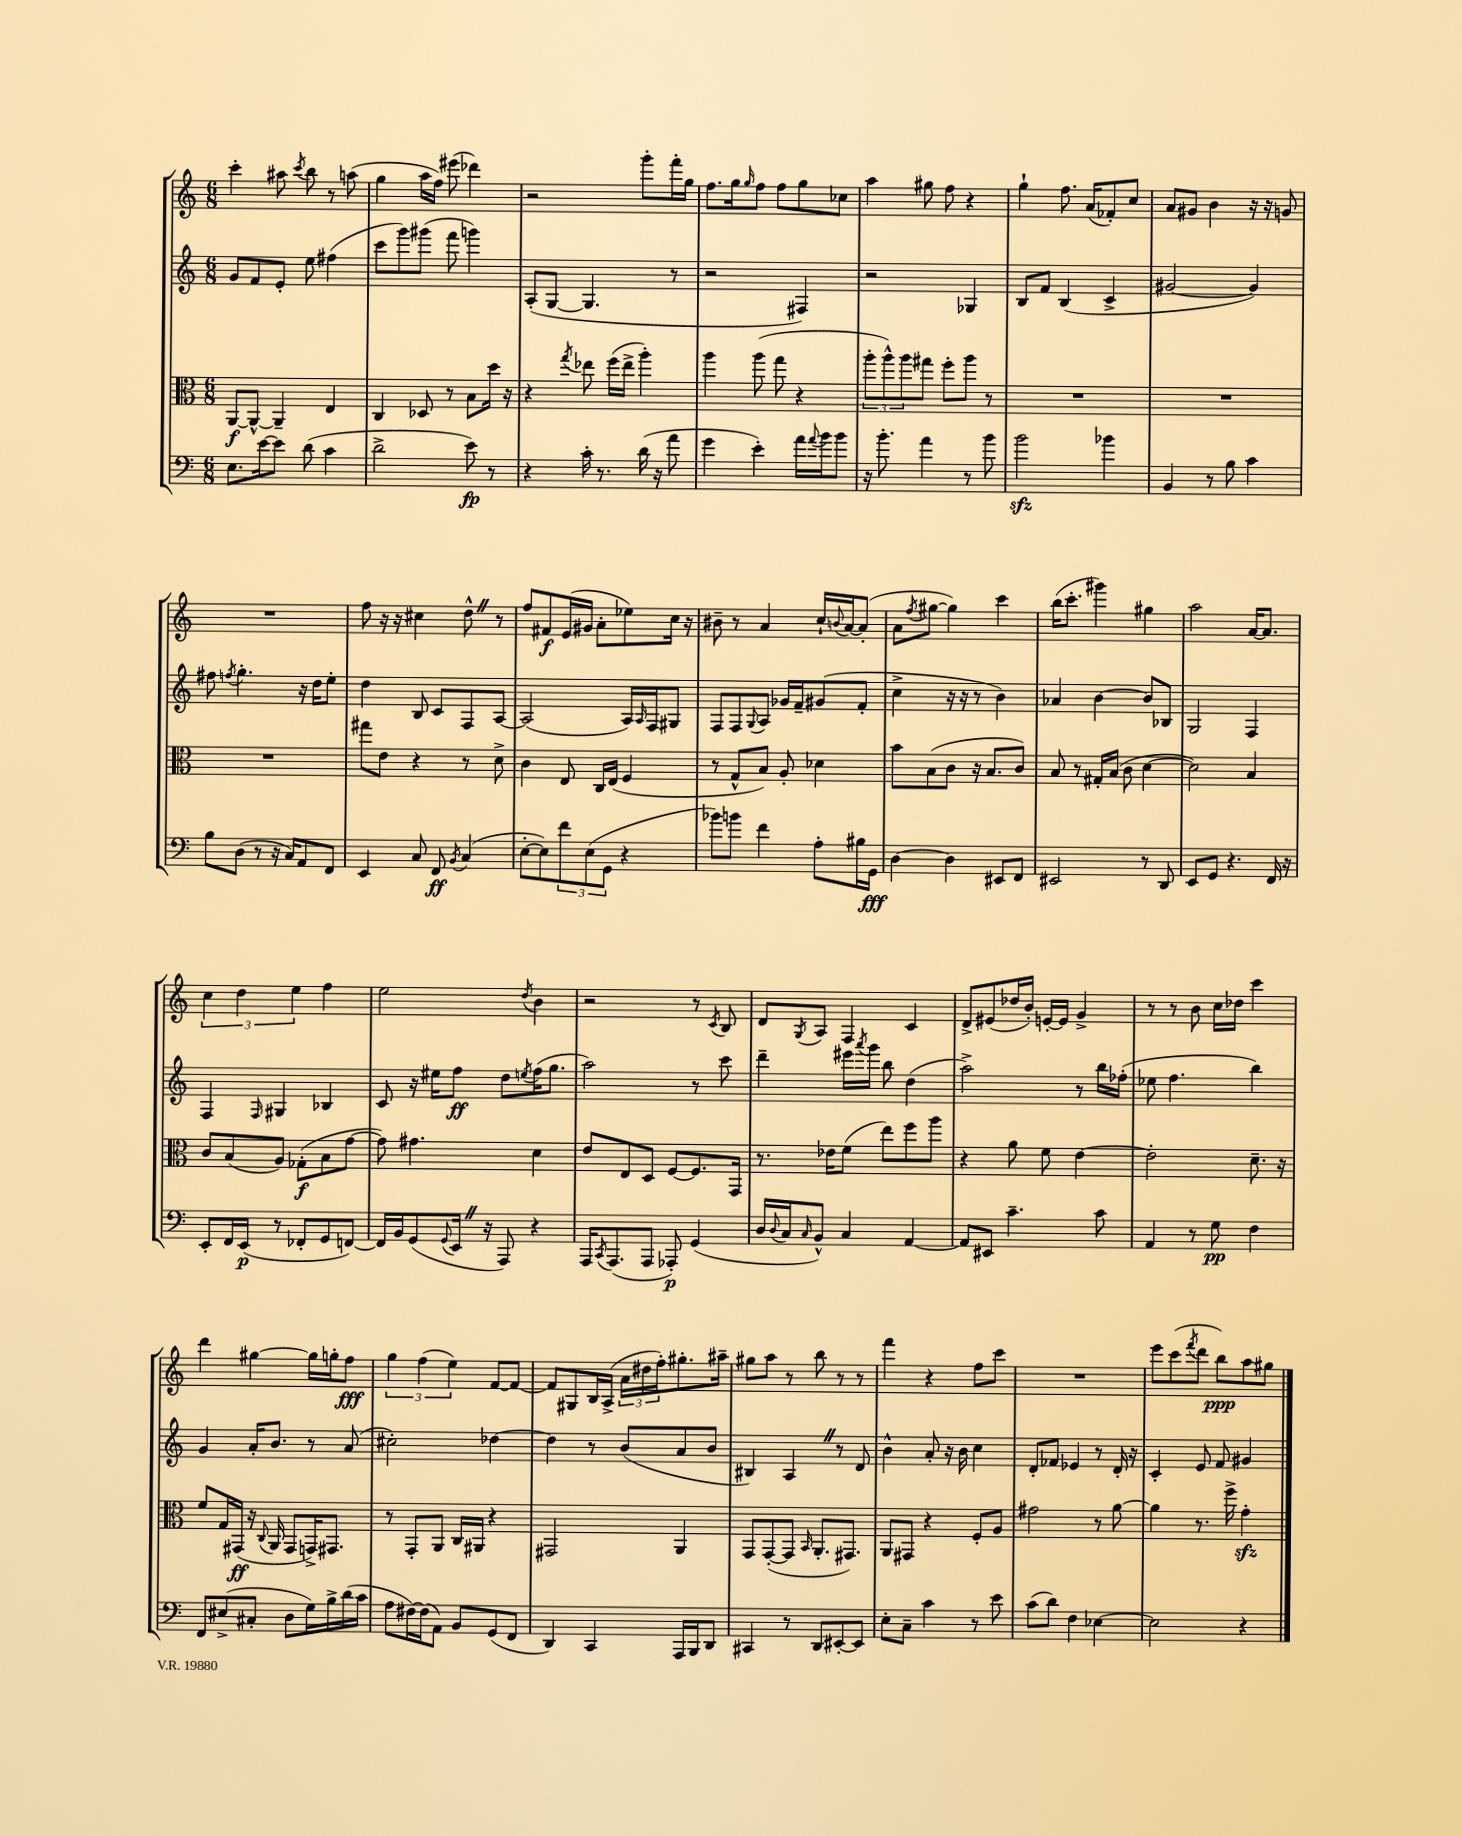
<<
\new StaffGroup <<
\new Staff = "s0" {
    \clef treble \key c \major \numericTimeSignature \time 6/8
    c'''4-. ais''8 \acciaccatura { c'''8 } b''8 r8 a''8( |
    g''4 a''16 f''16) eis'''8( des'''4) |
    r2 g'''8-. f'''16-. g''16 |
    f''8. g''16 \grace { g''16 } f''8 f''8 g''8 ces''8 |
    a''4 gis''8 f''8 r4 |
    g''4-! f''8. a'16( fes'8-.) c''8 |
    a'8 gis'8 b'4 r16 r16 g'8 |
    R2. |
    f''8 r16 r16 cis''4 d''8-^ \once \override BreathingSign.text = \markup { \musicglyph "scripts.caesura.straight" } \breathe r8 |
    f''8 fis'8\f e'16( gis'16 a'8-. ees''8) c''16 r16 |
    bis'8-- r8 a'4 c''16-! \appoggiatura { b'8 } a'16~ a'8-.( |
    a'8 \acciaccatura { f''8 } gis''8~ gis''4) c'''4 |
    b''16( c'''8.-. gis'''4) gis''4 |
    a''2 a'16~ a'8. |
    \tuplet 3/2 { c''4 d''4 e''4 } f''4 |
    e''2 \acciaccatura { d''8 } b'4 |
    r2 r8 \acciaccatura { c'8 } b8 |
    d'8 \acciaccatura { g8 } a8 f4 c'4 |
    d'8-> eis'8( des''16 b'16-.) e'16~-. e'16 g'4-> |
    r8 r8 b'8 c''16 des''16 c'''4 |
    d'''4 gis''4~ gis''16 g''16-. f''8\fff |
    \tuplet 3/2 { g''4 f''4( e''4) } f'8~ f'8~ |
    f'8 gis8 b16 a16->( \tuplet 3/2 { a'16 dis''16 f''16-.) } gis''8.-. ais''16-- |
    gis''8 a''8 r8 b''8 r8 r8 |
    f'''4 r4 f''8 c'''8 |
    R2. |
    e'''8 c'''8( \acciaccatura { f'''8 } d'''8 b''8\ppp) a''8 gis''8 \bar "|." |
}
\new Staff = "s1" {
    \clef treble \key c \major \numericTimeSignature \time 6/8
    g'8 f'8 e'8-. e''8 fis''4( |
    c'''8 g'''8) gis'''8( f'''8 g'''4) |
    a8-.( g8~ g4. r8 |
    r2 fis4) |
    r2 ges4 |
    b8 f'8 b4( c'4-> |
    gis'2~ gis'4) |
    fis''8 \acciaccatura { f''8 } g''4.-. r16 d''16 e''8-. |
    d''4 b8 c'8 f8 a8~ |
    a2( a16) \grace { a16 } f16 gis8 |
    f8 f8 \appoggiatura { g8 } a8 ges'16 f'16-- gis'8( f'8-. |
    c''4-> r16 r16 r8 b'4) |
    aes'4 b'4~ b'8 bes8 |
    g2 f4 |
    f4 \grace { f16 } gis4 bes4 |
    c'8 r16 eis''16 f''8\ff d''8 \acciaccatura { e''8 } f''16( g''8. |
    a''2) r8 c'''8 |
    d'''4-- eis'''16 \acciaccatura { a'''8 } g'''16 b''8 d''4( |
    a''2->) r8 b''16 fes''16-.( |
    ees''8 f''4. b''4) |
    g'4 a'16-. b'8. r8 a'8( |
    cis''2-.) des''4~ |
    des''4 r8 b'8( a'8 b'8 |
    bis4) a4 \once \override BreathingSign.text = \markup { \musicglyph "scripts.caesura.straight" } \breathe r8 d'8 |
    b'4-^ a'8-. r16 b'16 c''4 |
    d'8-. fes'8 ees'4 r8 d'16-. r16 |
    c'4-. e'8 f'8 gis'4 \bar "|." |
}
\new Staff = "s2" {
    \clef alto \key c \major \numericTimeSignature \time 6/8
    a,8~\f a,8~-^ a,4-- e4 |
    c4 des8 r8 b8 d''16 r16 |
    r4 \acciaccatura { g''8 } ees''8 f''16( ees''16-> a''4-.) |
    a''4 a''8( g''8 r4 |
    \tuplet 3/2 { a''8-. a''8-^) a''8 } gis''8 f''8-. a''8 r8 |
    R2. |
    R2. |
    R2. |
    gis''8 e'8 r4 r8 d'8-> |
    c'4 e8 c16 e16( f4 |
    r8 g8-^ b8) a8-. des'4 |
    b'8 b8( c'8 r16 b8. c'8) |
    b8 r8 gis16-. b16( c'8 d'4~ |
    d'2) b4 |
    c'8 b8( a8) ges8-.\f( b8 g'8~ |
    g'8) gis'4. d'4 |
    e'8 e8 d8 f8~ f8. g,16 |
    r8. ees'16 f'8( e''8) f''8 a''8 |
    r4 a'8 f'8 e'4~ |
    e'2-. d'8.-- r16 |
    f'8 g16 gis,16\ff( r16 \appoggiatura { c8 } a,16 gis,8 g,16->) gis,8. |
    r8 g,8-. a,8 c16 ais,16 r4 |
    gis,2 a,4 |
    g,8 g,8~-.( g,8 \grace { b,16 } a,8.-. gis,8.) |
    a,8 gis,8 r4 f8-. a8 |
    gis'2 r8 a'8~ |
    a'4 r8. f''16-> g'4-.\sfz \bar "|." |
}
\new Staff = "s3" {
    \clef bass \key c \major \numericTimeSignature \time 6/8
    e8. e'16~ e'8 d'8( c'4 |
    d'2-> e'8\fp) r8 |
    r4 c'16-. r8. d'16( r16 a'8 |
    g'4 e'4-.) a'16 \appoggiatura { a'8 } b'16 b'8 |
    r16 b'8.-. a'4 r8 b'8 |
    b'2\sfz bes'4 |
    b,4 r8 b8 c'4 |
    b8 d8( r8 r16 c16) a,8 f,8 |
    e,4 c8 f,8\ff \acciaccatura { b,8 } c4( |
    e8~-. e8) \tuplet 3/2 { f'8 e8( g,8 } r4 |
    bes'8) b'8 f'4 a8-. bis16 g,16\fff |
    d4~ d4 eis,8 f,8 |
    eis,2 r8 d,8 |
    e,8 g,8 r4. f,16 r16 |
    e,8-. f,16 e,16\p( r8 fes,8-. g,8 f,8~) |
    f,16 b,16 g,8( \appoggiatura { g,8 } e,16 \once \override BreathingSign.text = \markup { \musicglyph "scripts.caesura.straight" } \breathe r16 a,,8) r4 |
    a,,16 \acciaccatura { c,8 } a,,8.( a,,8 aes,,8-.\p) g,4( |
    d16 \appoggiatura { d8 } c16 \grace { c16 } b,8-^) c4 a,4~ |
    a,8 eis,8 c'4.-- c'8 |
    a,4 r8 g8\pp f4 |
    f,8 eis8->( cis8-. d8 g16) b16-> d'16( c'16 |
    a8 fis16~) fis16( a,8) b,8 g,8( f,8 |
    d,4) c,4 a,,16 b,,16 d,8 |
    cis,4 r8 d,8 eis,8~-. eis,8 |
    e8-. c8-- c'4 r8 e'8 |
    c'8( d'8) f4 ees4~ |
    ees2 r4 \bar "|." |
}
>>
>>
\layout { \context { \Score \remove "Bar_number_engraver" } }
